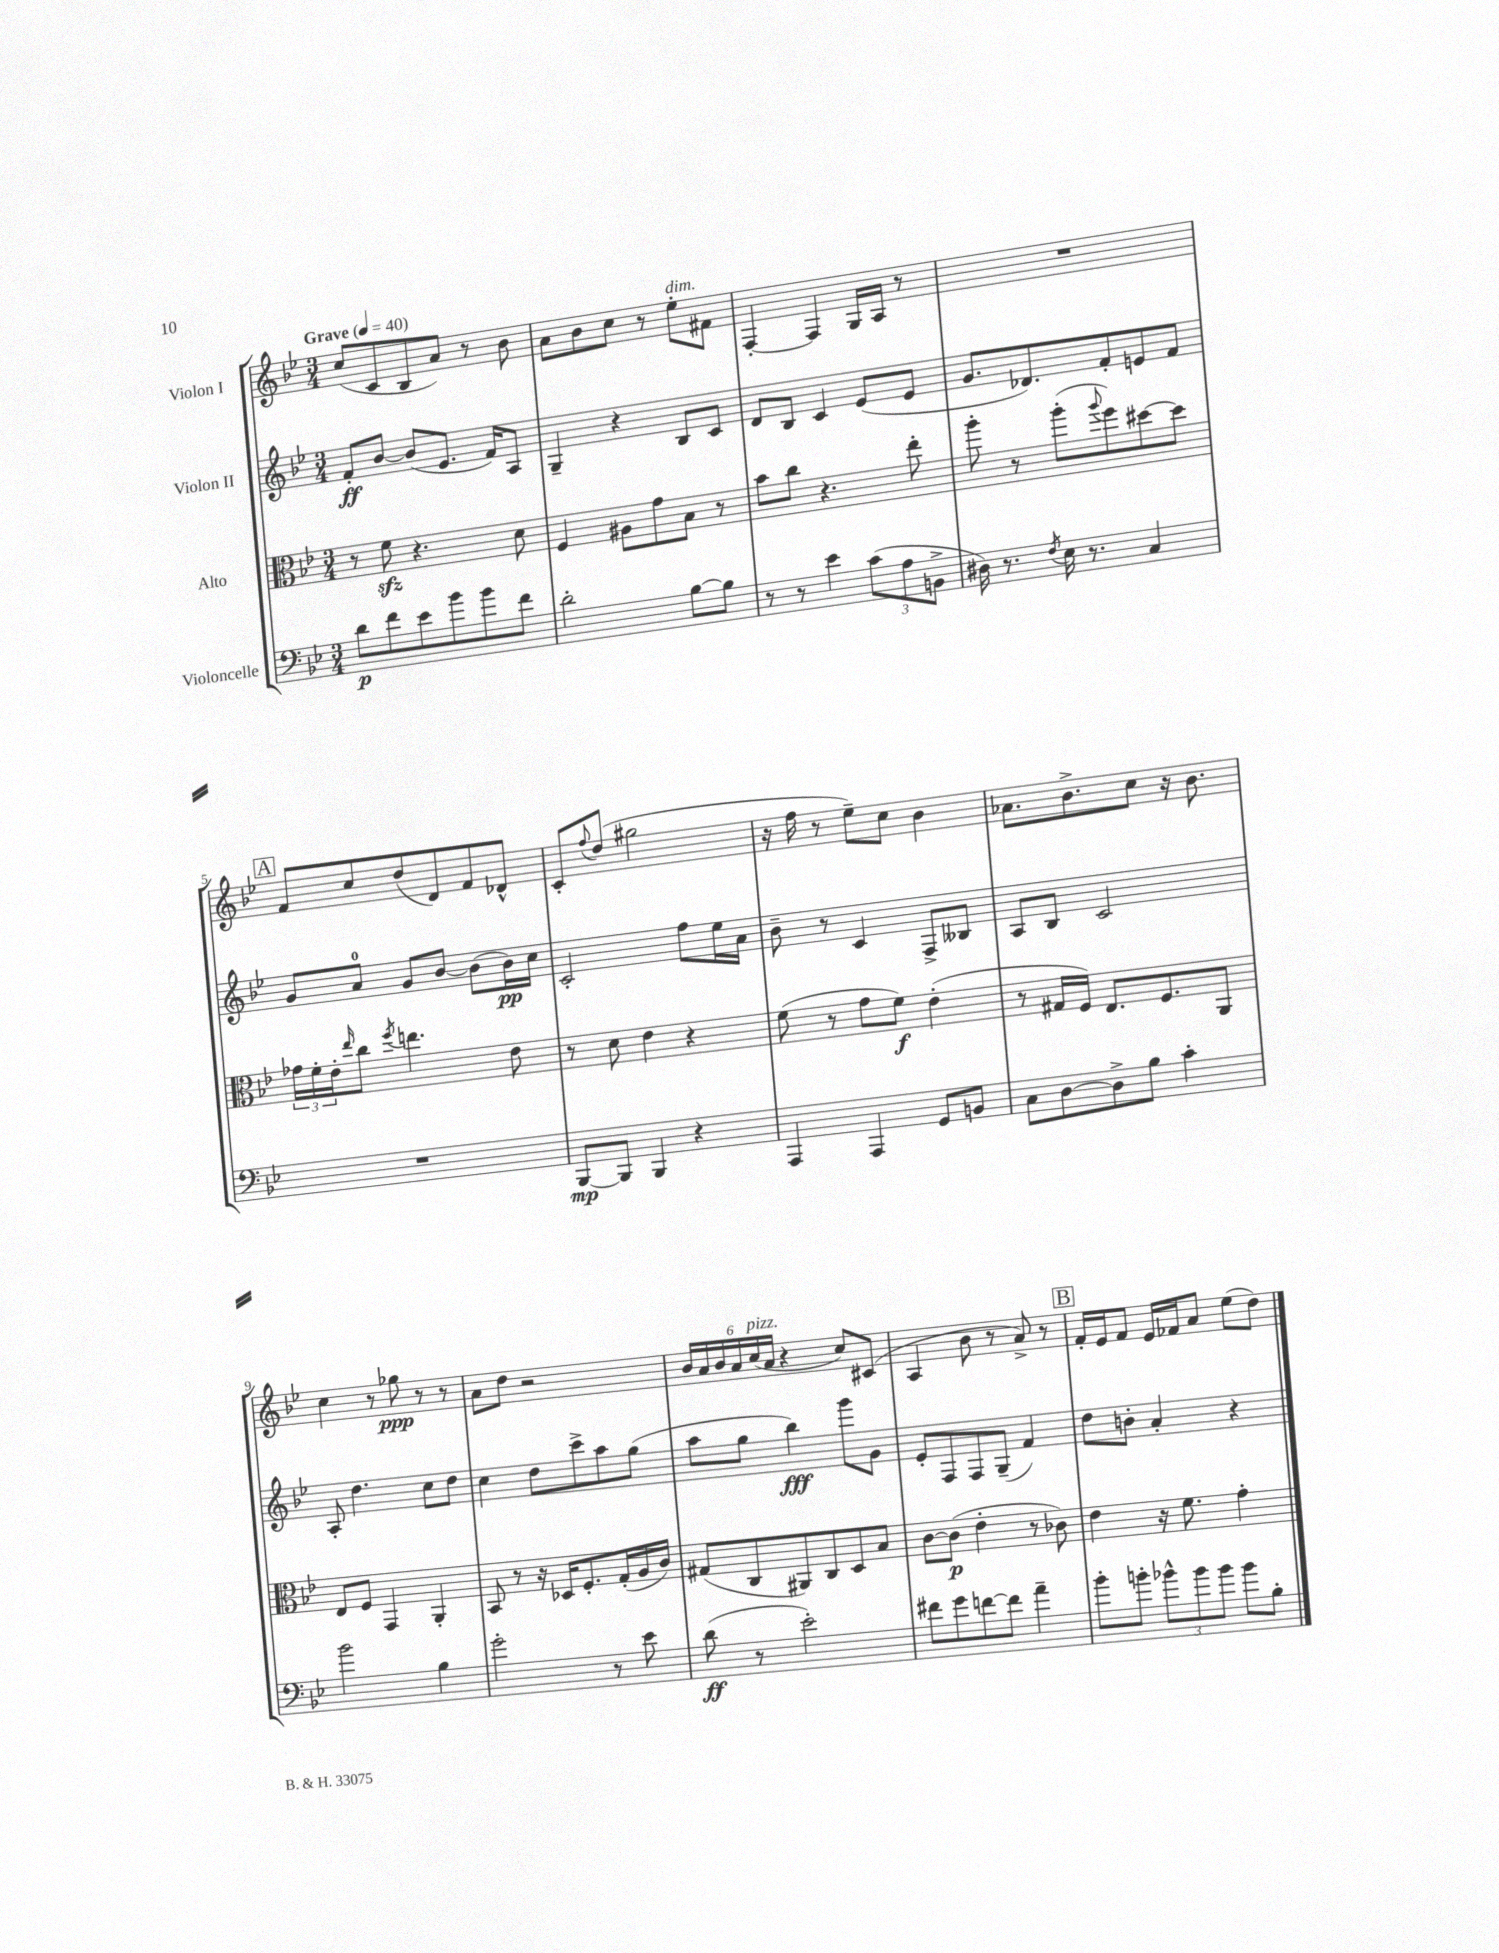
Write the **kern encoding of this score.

**kern	**dynam	**kern	**dynam	**kern	**dynam	**kern	**dynam
*part4	*part4	*part3	*part3	*part2	*part2	*part1	*part1
*staff4	*staff4	*staff3	*staff3	*staff2	*staff2	*staff1	*staff1
*I"Violoncelle	*	*I"Alto	*	*I"Violon II	*	*I"Violon I	*
*clefF4	*	*clefC3	*	*clefG2	*	*clefG2	*
*k[b-e-]	*	*k[b-e-]	*	*k[b-e-]	*	*k[b-e-]	*
*M3/4	*	*M3/4	*	*M3/4	*	*M3/4	*
*MM40	*	*MM40	*	*MM40	*	*MM40	*
=1	=1	=1	=1	=1	=1	=1	=1
!	!	!	!	!	!	!LO:TX:a:B:t=Grave	!
8d\L	p	8r	.	8f'/L	ff	(8cc/L	.
8f\	.	8fzz\	.	[8b-/J	.	8c/	.
8e-\	.	4.r	.	(8b-/L]	.	8B-/	.
8b-\	.	.	.	8.e-/J	.	8a/J)	.
8b-\	.	.	.	.	.	8r	.
.	.	.	.	16f/KL)	.	.	.
8f\J	.	8d\	.	8A/J	.	8b-\	.
=2	=2	=2	=2	=2	=2	=2	=2
2d'\	.	4F/	.	4G~/	.	8a\L	.
.	.	.	.	.	.	8b-\	.
.	.	8A#X\L	.	4r	.	8cc\J	.
.	.	8g\	.	.	.	8r	.
!	!	!	!	!	!	!LO:TX:a:i:t=dim.	!
[8B-\L	.	8B-\J	.	8B-/L	.	8ee-'\L	.
8B-\J]	.	8r	.	8c/J	.	8f#X\J	.
=3	=3	=3	=3	=3	=3	=3	=3
8r	.	8b-\L	.	8d/L	.	[4F'/	.
8r	.	8cc\J	.	8B-/J	.	.	.
4e-\	.	4.r	.	4c/	.	4F/]	.
(12c\L	.	.	.	(8e-/L	.	16G/LL	.
.	.	.	.	.	.	16A/JJ	.
12A\	.	.	.	.	.	.	.
.	.	8ee-'\	.	8e-/J	.	8r	.
12BBn^\J	.	.	.	.	.	.	.
=4	=4	=4	=4	=4	=4	=4	=4
16D#X\)	.	8aa'\	.	8.g/L	.	2.r	.
8.r	.	.	.	.	.	.	.
.	.	8r	.	.	.	.	.
.	.	.	.	8.d-X/)	.	.	.
8qF/	.	.	.	.	.	.	.
16E-\	.	(8aa'\L	.	.	.	.	.
8.r	.	.	.	.	.	.	.
.	.	8qqaa/	.	.	.	.	.
.	.	8ff\)	.	8f'/	.	.	.
4C/	.	[8dd#X\	.	8en/	.	.	.
.	.	8dd#\J]	.	8f/J	.	.	.
!!LO:LB:g=z
!!LO:REH:place=s1:t=A
=5	=5	=5	=5	=5	=5	=5	=5
2.r	.	24g-X\LL	.	8g/L	.	8f/L	.
.	.	24f'\	.	.	.	.	.
.	.	24e-'\J	.	.	.	.	.
.	.	16qqee-/	.	.	.	.	.
.	.	8cc\J	.	8a/J	.	8cc/	.
.	.	8qff/	.	.	.	.	.
.	.	4.een\	.	8g/L	.	(8dd/	.
.	.	.	.	[8b-/J	.	8d/)	.
.	.	.	.	(8b-\L]	.	8f/	.
.	.	8e-\	.	16b-\L)	pp	8d-X^^/J	.
.	.	.	.	16cc\JJ	.	.	.
=6	=6	=6	=6	=6	=6	=6	=6
[8BBB-/L	mp	8r	.	2c'/	.	8c'/L	.
.	.	.	.	.	.	8qqff/	.
8BBB-/J]	.	8d\	.	.	.	(8dd/J	.
4BBB-/	.	4e-\	.	.	.	2gg#X\	.
4r	.	4r	.	8ff\L	.	.	.
.	.	.	.	16ee-\L	.	.	.
.	.	.	.	16a\JJ	.	.	.
=7	=7	=7	=7	=7	=7	=7	=7
4AAA/	.	(8f\	.	8b-~\	.	16r	.
.	.	.	.	.	.	16ff\	.
.	.	8r	.	8r	.	8r	.
4AAA/	.	8g\L	.	4c/	.	8ee-~\L)	.
.	.	8f\J)	f	.	.	8cc\J	.
8GG/L	.	(4e-'\	.	8F^/L	.	4b-\	.
8BBn/J	.	.	.	8B--X/J	.	.	.
=8	=8	=8	=8	=8	=8	=8	=8
8C\L	.	8r	.	8A/L	.	8.a-X\L	.
[8D\	.	16G#X/LL	.	8B-/J	.	.	.
.	.	16F/JJ)	.	.	.	8.b-^\	.
8D^\]	.	8.E-/L	.	2c/	.	.	.
8B-\J	.	.	.	.	.	8cc\J	.
.	.	8.F/	.	.	.	.	.
4c'\	.	.	.	.	.	16r	.
.	.	.	.	.	.	8.b-\	.
.	.	8AA/J	.	.	.	.	.
!!LO:LB:g=z
=9	=9	=9	=9	=9	=9	=9	=9
2b-\	.	8E-/L	.	8A'/	.	4cc\	.
.	.	8F/J	.	4.dd\	.	.	.
.	.	4GG/	.	.	.	8r	.
.	.	.	.	.	.	8gg-X\	ppp
4B-\	.	4AA'/	.	8cc\L	.	8r	.
.	.	.	.	8dd\J	.	8r	.
=10	=10	=10	=10	=10	=10	=10	=10
2g'\	.	8BB-/	.	4cc\	.	8a\L	.
.	.	8r	.	.	.	8dd\J	.
.	.	16r	.	8dd\L	.	2r	.
.	.	16D-X/KL	.	.	.	.	.
.	.	8.F'/	.	8ccc^\	.	.	.
8r	.	.	.	8aa\	.	.	.
.	.	(16G'/L	.	.	.	.	.
8e-\	.	16A/	.	(8gg\J	.	.	.
.	.	16c/JJ)	.	.	.	.	.
=11	=11	=11	=11	=11	=11	=11	=11
(8d\	ff	(8G#X/L	.	8aa\L	.	24b-/LL	.
.	.	.	.	.	.	24a/	.
.	.	.	.	.	.	24b-/	.
8r	.	8C/	.	8gg\J	.	24a/	.
!	!	!	!	!	!	!LO:TX:a:i:t=pizz.	!
.	.	.	.	.	.	(24cc/	.
.	.	.	.	.	.	24a/JJ	.
2e-'\)	.	8AA#X/)	.	4bb-\)	fff	4r	.
.	.	8C/	.	.	.	.	.
.	.	8D/	.	8ggg\L	.	8cc/L)	.
.	.	8B-/J	.	8g\J	.	(8c#X/J	.
=12	=12	=12	=12	=12	=12	=12	=12
8f#X\L	.	[8c\L	.	8e-'/L	.	4A/	.
8g\	.	(8c\J]	p	8F/	.	.	.
[8fn\	.	4e-'\	.	8F/	.	8b-\	.
8f\J]	.	.	.	(8G~/J	.	8r	.
4a~\	.	8r	.	4f/)	.	8a^/)	.
.	.	8c-X\)	.	.	.	8r	.
!!LO:REH:place=s1:t=B
=13	=13	=13	=13	=13	=13	=13	=13
8b-'\L	.	4e-\	.	8dd\L	.	16f'/LL	.
.	.	.	.	.	.	16e-/J	.
8bn'\J	.	.	.	8bn'\J	.	8f/J	.
12b-X^^\L	.	16r	.	4a'/	.	16e-/LL	.
.	.	8.f\	.	.	.	16f-X/J	.
12b-\	.	.	.	.	.	.	.
.	.	.	.	.	.	8a/J	.
12b-\J	.	.	.	.	.	.	.
8b-\L	.	4g'\	.	4r	.	(8ee-\L	.
8B-'\J	.	.	.	.	.	8dd\J)	.
==	==	==	==	==	==	==	==
*-	*-	*-	*-	*-	*-	*-	*-
